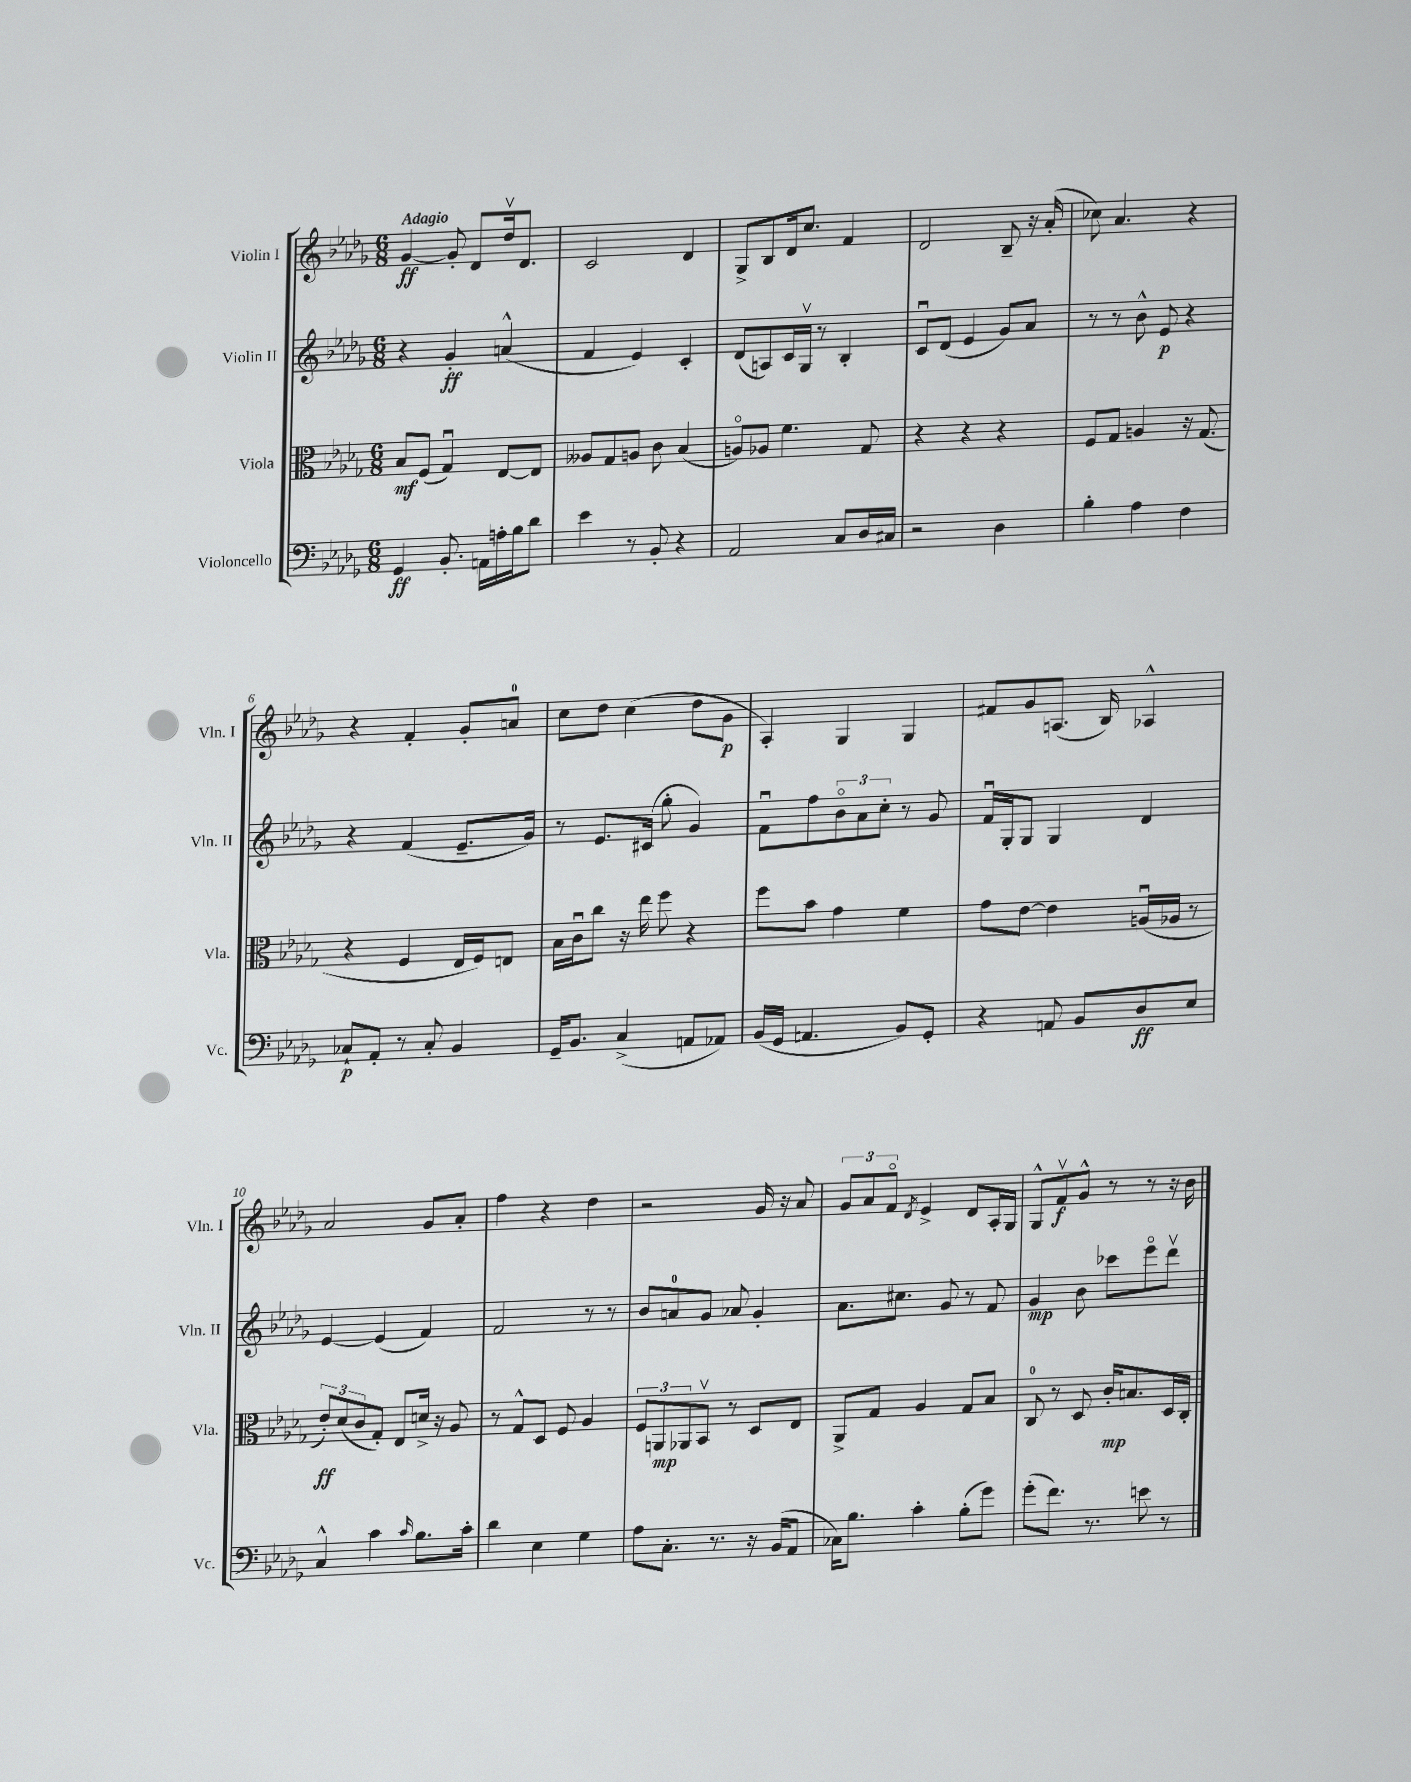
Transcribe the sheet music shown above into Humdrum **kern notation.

**kern	**dynam	**kern	**dynam	**kern	**dynam	**kern	**dynam
*part4	*part4	*part3	*part3	*part2	*part2	*part1	*part1
*staff4	*staff4	*staff3	*staff3	*staff2	*staff2	*staff1	*staff1
*I"Violoncello	*	*I"Viola	*	*I"Violin II	*	*I"Violin I	*
*I'Vc.	*	*I'Vla.	*	*I'Vln. II	*	*I'Vln. I	*
*clefF4	*	*clefC3	*	*clefG2	*	*clefG2	*
*k[b-e-a-d-g-]	*	*k[b-e-a-d-g-]	*	*k[b-e-a-d-g-]	*	*k[b-e-a-d-g-]	*
*M6/8	*	*M6/8	*	*M6/8	*	*M6/8	*
=1	=1	=1	=1	=1	=1	=1	=1
!	!	!	!	!	!	!LO:TX:a:B:t=Adagio	!
4GG-/	ff	8B-/L	mf	4r	.	[4g-/	ff
.	.	(8F/J	.	.	.	.	.
8.BB-'/	.	4G-u/)	.	4g-'/	ff	8g-'/]	.
.	.	.	.	.	.	8d-/L	.
16AAn\LL	.	.	.	.	.	.	.
16An'\	.	[8E-/L	.	(4an^^/	.	16dd-v/k	.
16B-\J	.	.	.	.	.	8.d-/J	.
8d-\J	.	8E-/J]	.	.	.	.	.
=2	=2	=2	=2	=2	=2	=2	=2
4e-\	.	8A--X/L	.	4f/	.	2c/	.
.	.	8G-/	.	.	.	.	.
8r	.	8An/J	.	4e-/)	.	.	.
8BB-'/	.	8c\	.	.	.	.	.
4r	.	(4B-/	.	4c'/	.	4d-/	.
=3	=3	=3	=3	=3	=3	=3	=3
2AA-/	.	8An/L)	.	(8d-/L	.	8G-^/L	.
.	.	8A-X/J	.	8An/)	.	8B-/	.
.	.	4.f\	.	16c/L	.	16d-/k	.
.	.	.	.	16G-v/JJ	.	8.cc/J	.
.	.	.	.	8r	.	.	.
8C/L	.	.	.	4B-'/	.	4f/	.
16D-/L	.	8G-/	.	.	.	.	.
16C#X/JJ	.	.	.	.	.	.	.
=4	=4	=4	=4	=4	=4	=4	=4
2r	.	4r	.	8cu/L	.	2d-/	.
.	.	.	.	(8d-/J	.	.	.
.	.	4r	.	4e-/	.	.	.
4D-\	.	4r	.	8g-/L)	.	8B-~/	.
.	.	.	.	8a-/J	.	16r	.
.	.	.	.	.	.	(16a-'/	.
=5	=5	=5	=5	=5	=5	=5	=5
4B-'\	.	8F/L	.	8r	.	8cc-X\)	.
.	.	8G-/J	.	8r	.	4.a-/	.
4A-\	.	4An/	.	8b-^^\	.	.	.
.	.	.	.	8e-/	p	.	.
4F\	.	16r	.	4r	.	4r	.
.	.	(8.G-/	.	.	.	.	.
!!LO:LB:g=z
=6	=6	=6	=6	=6	=6	=6	=6
8C-X`/L	p	4r	.	4r	.	4r	.
8AA-'/J	.	.	.	.	.	.	.
8r	.	4F/	.	(4f/	.	4f'/	.
8C-'/	.	.	.	.	.	.	.
4BB-/	.	16E-/LL	.	8.e-~/L	.	8g-'/L	.
.	.	16F/J)	.	.	.	.	.
.	.	8En/J	.	.	.	8an/J	.
.	.	.	.	16g-/Jk)	.	.	.
=7	=7	=7	=7	=7	=7	=7	=7
16GG-~/KL	.	16B-\LL	.	8r	.	8cc\L	.
8.BB-/J	.	16cu\J	.	.	.	.	.
.	.	8cc\J	.	8.e-/L	.	8dd-\J	.
(4C^/	.	16r	.	.	.	(4cc\	.
.	.	16ee-\	.	(16c#X/Jk	.	.	.
.	.	8ff\	.	8gg-'\	.	.	.
8AAn/L	.	4r	.	4g-/)	.	8dd-\L	.
8AA-X/J)	.	.	.	.	.	8g-\J	p
=8	=8	=8	=8	=8	=8	=8	=8
(16BB-/LL	.	8ff\L	.	8fu\L	.	4A-'/)	.
16GG-/JJ	.	.	.	.	.	.	.
4.AAn/	.	8b-\J	.	8ff\	.	.	.
.	.	4g-\	.	12b-\	.	4G-/	.
.	.	.	.	12a-\	.	.	.
.	.	.	.	12cc'\J	.	.	.
8BB-/L)	.	4f\	.	8r	.	4G-/	.
8GG-'/J	.	.	.	8g-/	.	.	.
=9	=9	=9	=9	=9	=9	=9	=9
4r	.	8g-\L	.	16fu/LL	.	8f#X/L	.
.	.	.	.	16G-'/J	.	.	.
.	.	[8e-\J	.	8G-/J	.	8g-/	.
8AAn/	.	4e-\]	.	4G-/	.	(8.An/J	.
8BB-/L	.	.	.	.	.	.	.
.	.	.	.	.	.	16B-/)	.
8D-/	ff	(16Anu/LL	.	4d-/	.	4A-X^^/	.
.	.	16A-X/JJ	.	.	.	.	.
8E-/J	.	8r	.	.	.	.	.
!!LO:LB:g=z
=10	=10	=10	=10	=10	=10	=10	=10
4C^^/	.	12e-'/L)	ff	[4e-/	.	2a-/	.
.	.	(12d-/	.	.	.	.	.
.	.	12c/	.	.	.	.	.
4c\	.	8G-'/J)	.	(4e-/]	.	.	.
.	.	8E-/L	.	.	.	.	.
16qqc/	.	.	.	.	.	.	.
8.B-\L	.	16dn^/Jk	.	4f/)	.	8g-/L	.
.	.	16r	.	.	.	.	.
.	.	8A-/	.	.	.	8a-'/J	.
16c'\Jk	.	.	.	.	.	.	.
=11	=11	=11	=11	=11	=11	=11	=11
4d-\	.	8r	.	2f/	.	4ff\	.
.	.	8G-^^/L	.	.	.	.	.
4E-\	.	8D-/J	.	.	.	4r	.
.	.	8F/	.	.	.	.	.
4G-\	.	4A-/	.	8r	.	4dd-\	.
.	.	.	.	8r	.	.	.
=12	=12	=12	=12	=12	=12	=12	=12
8A-\L	.	12F/L	.	8b-/L	.	2r	.
.	.	12AAn/	mp	.	.	.	.
8.C'\J	.	.	.	8an/	.	.	.
.	.	12AA-X/	.	.	.	.	.
.	.	8BB-v/J	.	8g-/J	.	.	.
8.r	.	.	.	.	.	.	.
.	.	8r	.	8a-X/	.	.	.
16r	.	8D-/L	.	4g-'/	.	16g-/	.
(16BB-/KL	.	.	.	.	.	16r	.
8AA-/J	.	8E-/J	.	.	.	8a-/	.
=13	=13	=13	=13	=13	=13	=13	=13
16C-X\KL)	.	8AA-^/L	.	8.a-\L	.	12g-/L	.
8.B-\J	.	.	.	.	.	.	.
.	.	.	.	.	.	12a-/	.
.	.	8G-/J	.	.	.	.	.
.	.	.	.	.	.	12f/J	.
.	.	.	.	8.cc#X\J	.	.	.
.	.	.	.	.	.	8qd-/	.
4c'\	.	4A-/	.	.	.	4e-^/	.
.	.	.	.	8g-/	.	.	.
(8B-'\L	.	8G-/L	.	8r	.	8d-/L	.
8g-\J)	.	8B-/J	.	8f/	.	16A-'/L	.
.	.	.	.	.	.	16G-/JJ	.
=14	=14	=14	=14	=14	=14	=14	=14
(8g-'\L	.	8C/	.	4g-/	mp	8G-^^/L	.
8.f\J)	.	8r	.	.	.	8fv/	f
.	.	8D-/	.	8b-\	.	8g-^^/J	.
8.r	.	.	.	.	.	.	.
.	.	16c'/KL	mp	8ccc-X\L	.	8r	.
.	.	8.Bn/	.	.	.	.	.
8en\	.	.	.	8eee-\	.	8r	.
8r	.	16D-/L	.	8ddd-v\J	.	16r	.
.	.	16C'/JJ	.	.	.	16b-\	.
==	==	==	==	==	==	==	==
*-	*-	*-	*-	*-	*-	*-	*-
